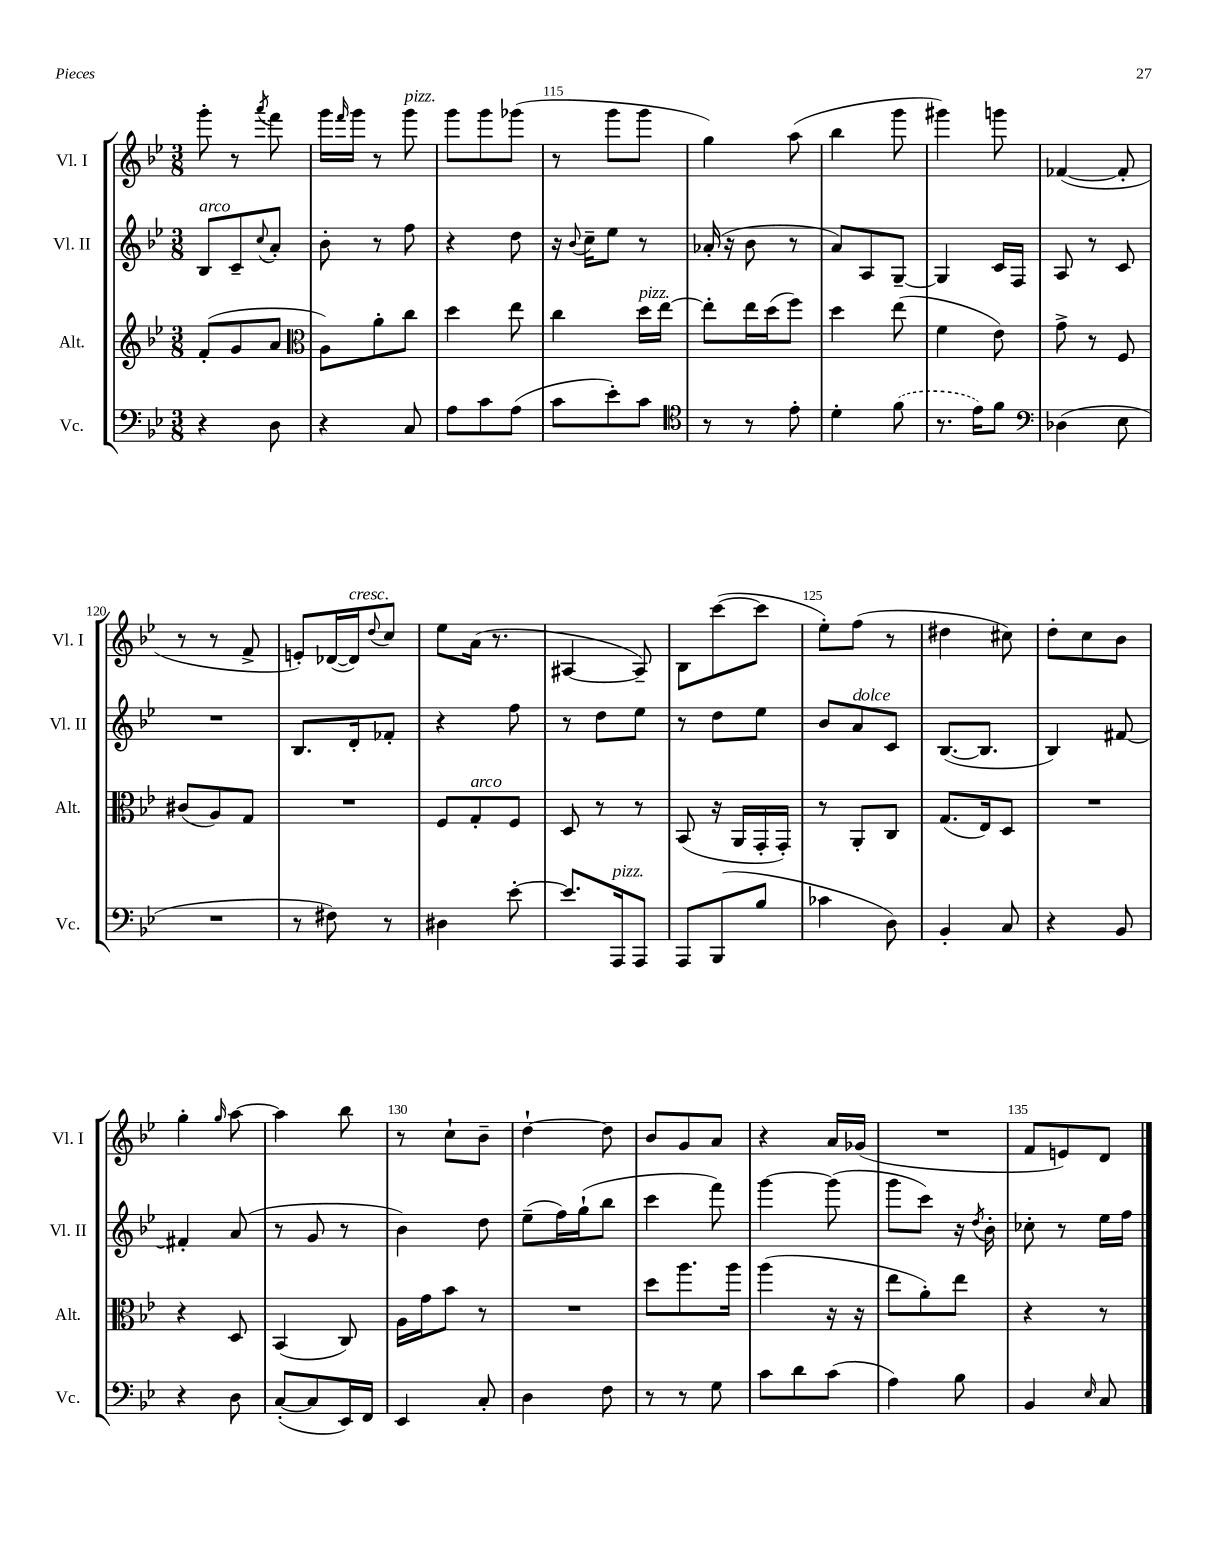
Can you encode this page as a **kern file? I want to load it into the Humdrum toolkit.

**kern	**kern	**kern	**kern
*part4	*part3	*part2	*part1
*staff4	*staff3	*staff2	*staff1
*I"Vc.	*I"Alt.	*I"Vl. II	*I"Vl. I
*I'Vc.	*I'Alt.	*I'Vl. II	*I'Vl. I
*clefF4	*clefG2	*clefG2	*clefG2
*k[b-e-]	*k[b-e-]	*k[b-e-]	*k[b-e-]
*M3/8	*M3/8	*M3/8	*M3/8
=112	=112	=112	=112
!	!	!LO:TX:a:i:t=arco	!
4r	(8f'/L	8B-/L	8ggg'\
.	8g/	8c~/	8r
.	.	8qqcc/	8qaaa/
8D\	8a/J	8a'/J	8fff\
=113	=113	=113	=113
*	*clefC3	*	*
4r	8A\L)	8b-'\	16ggg\LL
.	.	.	16qqfff/
.	.	.	16ggg\JJ
.	8a'\	8r	8r
!	!	!	!LO:TX:a:i:t=pizz.
8C/	8cc\J	8ff\	8ggg\
=114	=114	=114	=114
8A\L	4dd\	4r	8ggg\L
8c\	.	.	8ggg\
(8A\J	8ee-\	8dd\	(8ggg-X\J
=115	=115	=115	=115
8c\L	4cc\	16r	8r
.	.	8qqb-/	.
.	.	16cc~\KL	.
8e-'\)	.	8ee-\J	8ggg\L
!	!LO:TX:a:i:t=pizz.	!	!
8c\J	16dd\LL	8r	8ggg\J
.	[16ee-\JJ	.	.
=116	=116	=116	=116
*clefC4	*	*	*
8r	8ee-'\L]	(16a-X'/	4gg\)
.	.	16r	.
8r	16ee-\L	8b-\	.
.	(16dd\J	.	.
8e-'\	8ff\J)	8r	(8aa\
=117	=117	=117	=117
4d'\	4dd\	8a/L)	4bb-\
.	.	8A/	.
(8f\	(8ee-\	[8G~/J	8ggg\
=118	=118	=118	=118
8.r	4f\	4G/]	4ggg#X\)
16e-\KL)	.	.	.
8f\J	8e-\)	16c/LL	8gggn\
.	.	16F/JJ	.
=119	=119	=119	=119
*clefF4	*	*	*
(4D-X\	8g^\	8A/	([4f-X/
.	8r	8r	.
8E-\	8F/	8c/	8f-'/]
!!LO:LB:g=z
=120	=120	=120	=120
4.r	(8c#X/L	4.r	8r
.	8A/)	.	8r
.	8G/J	.	8f^/
=121	=121	=121	=121
8r	4.r	8.B-/L	8en'/L)
8F#X\)	.	.	([16d-X/L
!	!	!	!LO:TX:a:i:t=cresc.
.	.	16d'/k	16d-/J])
.	.	.	8qqdd/
8r	.	8f-X'/J	8cc/J
=122	=122	=122	=122
4D#X\	8F/L	4r	8ee-\L
!	!LO:TX:a:i:t=arco	!	!
.	8G'/	.	(16a\Jk
.	.	.	8.r
[8e-'\	8F/J	8ff\	.
=123	=123	=123	=123
8.e-/L]	8D/	8r	[4A#X/
.	8r	8dd\L	.
!LO:TX:a:i:t=pizz.	!	!	!
16AAA/k	.	.	.
8AAA/J	8r	8ee-\J	8A#~/])
=124	=124	=124	=124
8AAA/L	(8BB-/	8r	8B-\L
(8BBB-/	16r	8dd\L	([8ccc\
.	16AA/LL	.	.
8B-/J	16GG'/	8ee-\J	8ccc\J]
.	16GG'/JJ)	.	.
=125	=125	=125	=125
4c-X\	8r	8b-/L	8ee-'\L)
!	!	!LO:TX:a:i:t=dolce	!
.	8AA'/L	8a/	(8ff\J
8D\)	8C/J	8c/J	8r
=126	=126	=126	=126
4BB-'/	(8.G/L	([8.B-/L	4dd#X\
.	16E-/k)	8.B-/J]	.
8C/	8D/J	.	8cc#X\)
=127	=127	=127	=127
4r	4.r	4B-/)	8dd'\L
.	.	.	8cc\
8BB-/	.	[8f#X/	8b-\J
!!LO:LB:g=z
=128	=128	=128	=128
4r	4r	4f#X'/]	4gg'\
.	.	.	16qqgg/
8D\	8D/	(8a/	[8aa\
=129	=129	=129	=129
([8C'/L	(4BB-/	8r	4aa\]
8C/]	.	8g/	.
16EE-/L)	8C/)	8r	8bb-\
16FF/JJ	.	.	.
=130	=130	=130	=130
4EE-/	16A\LL	4b-\)	8r
.	16g\J	.	.
.	8b-\J	.	8cc`\L
8C'/	8r	8dd\	8b-~\J
=131	=131	=131	=131
4D\	4.r	(8ee-~\L	[4dd`\
.	.	16ff\L)	.
.	.	(16gg`\J	.
8F\	.	8bb-\J	8dd\]
=132	=132	=132	=132
8r	8dd\L	4ccc\	8b-/L
8r	8.aa\	.	8g/
8G\	.	8fff\)	8a/J
.	16aa\Jk	.	.
=133	=133	=133	=133
8c\L	(4aa\	[4ggg\	4r
8d\	.	.	.
(8c\J	16r	(8ggg\]	16a/LL
.	16r	.	(16g-X/JJ
=134	=134	=134	=134
4A\)	8ee-\L	8ggg\L	4.r
.	8a'\)	8ccc\J)	.
8B-\	8ee-\J	16r	.
.	.	8qdd/	.
.	.	16b-'\	.
=135	=135	=135	=135
4BB-/	4r	8cc-X'\	8f/L
.	.	8r	8en/)
16qqE-/	.	.	.
8C/	8r	16ee-\LL	8d/J
.	.	16ff\JJ	.
==	==	==	==
*-	*-	*-	*-
